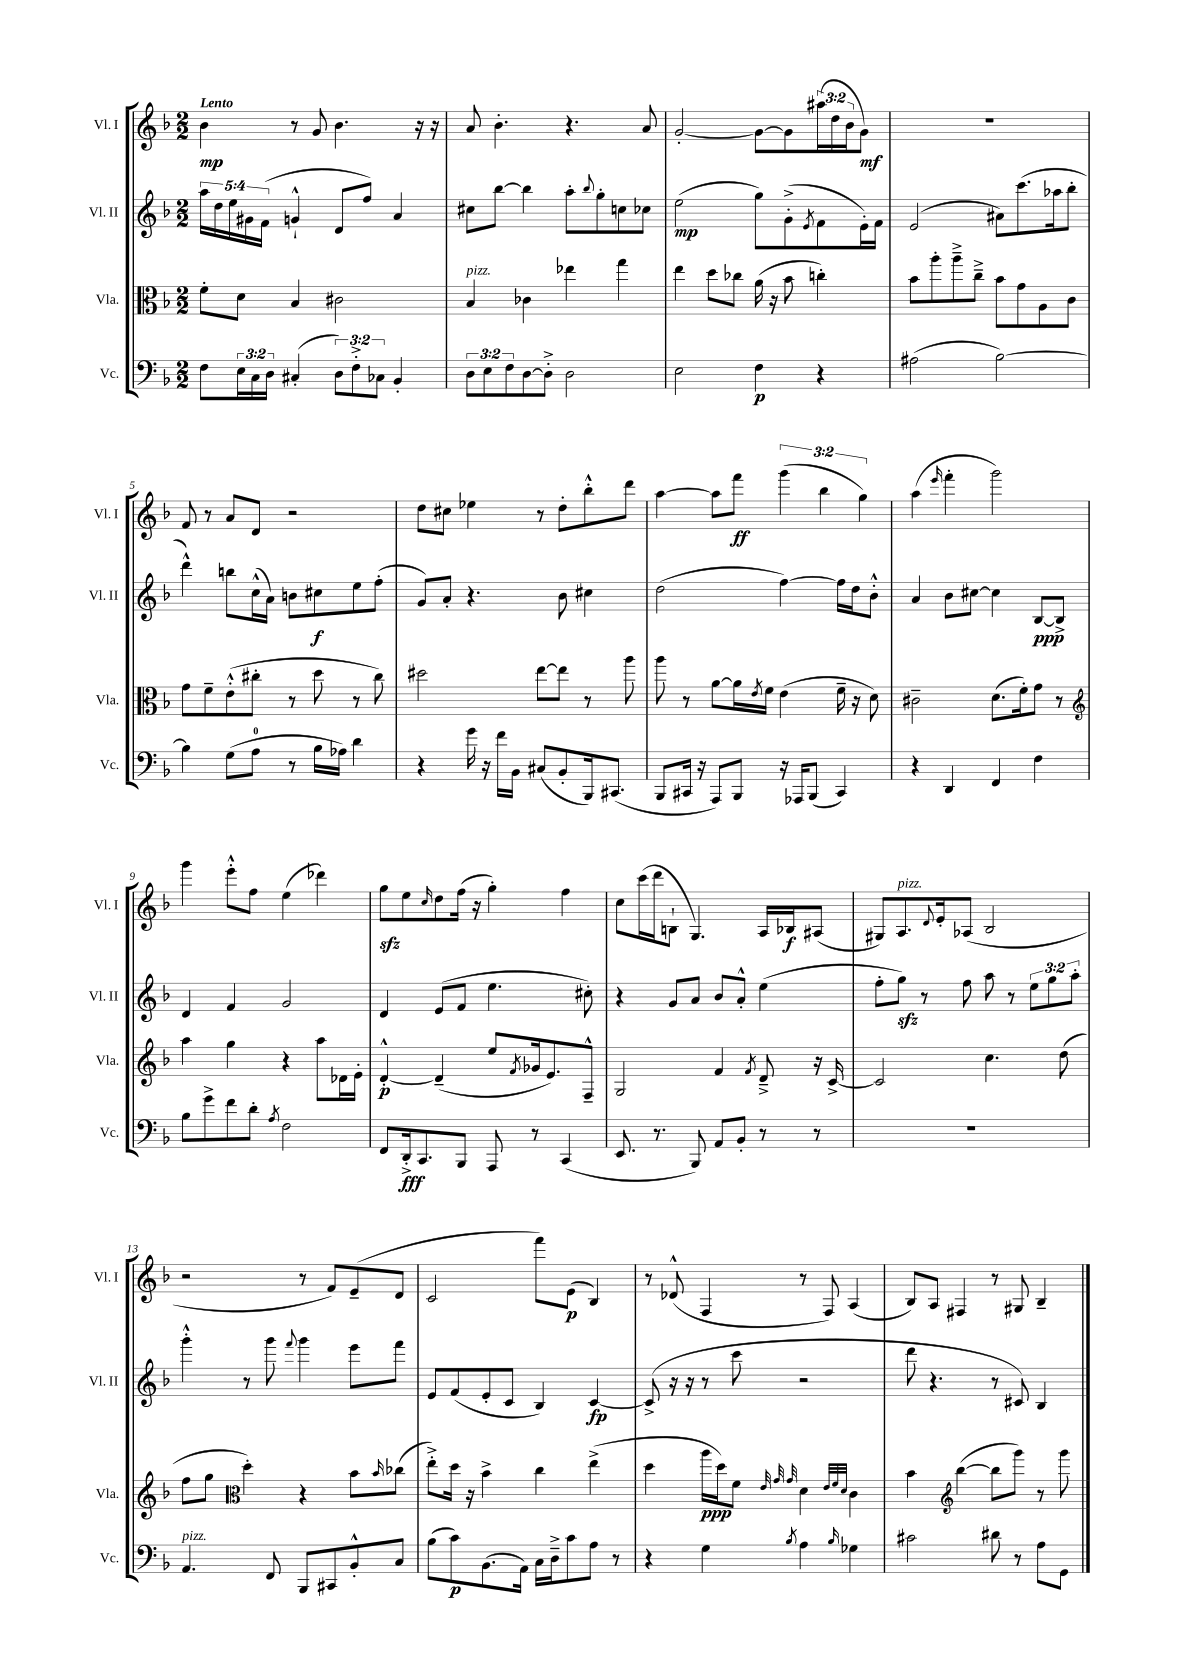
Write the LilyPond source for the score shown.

<<
\new StaffGroup <<
\new Staff = "s0" \with { instrumentName = "Vl. I" shortInstrumentName = "Vl. I" } {
    \clef treble \key f \major \numericTimeSignature \time 2/2 \override Staff.TupletNumber.text = #tuplet-number::calc-fraction-text \tempo "Lento"
    bes'4\mp r8 g'8 bes'4. r16 r16 |
    a'8 bes'4.-. r4. a'8 |
    g'2~-. g'8~ g'8 \tuplet 3/2 { ais''16( d''16 bes'16 } g'8\mf) |
    R1 |
    f'8 r8 a'8 d'8 r2 |
    d''8 cis''8 ees''4 r8 d''8-. bes''8-.-^ d'''8 |
    a''4~ a''8 f'''8\ff \tuplet 3/2 { g'''4( bes''4 g''4) } |
    a''4( \grace { e'''16 } f'''4-. g'''2) |
    g'''4 e'''8-.-^ f''8 e''4( des'''4) |
    g''8\sfz e''8 \grace { c''16 } d''8 f''16( r16 g''4-.) f''4 |
    c''8 c'''16( d'''16 b8-! g4.) a16 bes16\f ais8( |
    gis8) a8.^\markup { \italic "pizz." } \appoggiatura { d'8 } e'16-. aes8( bes2 |
    r2 r8 f'8) e'8--( d'8 |
    c'2 f'''8) e'8\p( bes4) |
    r8 des'8-^( f4 r8 f8) a4( |
    bes8) a8 fis4 r8 gis8 bes4-- \bar "|." |
}
\new Staff = "s1" \with { instrumentName = "Vl. II" shortInstrumentName = "Vl. II" } {
    \clef treble \key f \major \numericTimeSignature \time 2/2 \override Staff.TupletNumber.text = #tuplet-number::calc-fraction-text
    \tuplet 5/4 { a''16 d''16 e''16 gis'16 f'16( } g'4-!-^ d'8 f''8) a'4 |
    cis''8 bes''8~ bes''4 a''8-. \appoggiatura { bes''8 } g''8-. c''8 ces''8 |
    e''2\mp( g''8) g'8-.->( \acciaccatura { e'8 } f'8 e'16-.) f'16 |
    e'2( ais'8) c'''8.( aes''16 bes''8-. |
    d'''4-^) b''8 c''16-^( a'16) b'8 cis''8\f e''8 f''8-.( |
    g'8) a'8-. r4. bes'8 cis''4 |
    d''2( f''4~) f''16 d''16 bes'8-.-^ |
    a'4 bes'8 cis''8~ cis''4 bes8~\ppp bes8-> |
    d'4 f'4 g'2 |
    d'4 e'8( f'8 e''4. cis''8-.) |
    r4 g'8 a'8 bes'8 a'8-.-^ e''4( |
    f''8-. g''8\sfz) r8 f''8 a''8 r8 \tuplet 3/2 { e''8 g''8 a''8-. } |
    g'''4-.-^ r8 g'''8 \appoggiatura { f'''8 } g'''4 e'''8 f'''8 |
    e'8 f'8( e'8-. c'8 bes4) c'4~\fp |
    c'8->( r16 r16 r8 c'''8 r2 |
    d'''8 r4. r8 cis'8) bes4 \bar "|." |
}
\new Staff = "s2" \with { instrumentName = "Vla." shortInstrumentName = "Vla." } {
    \clef alto \key f \major \numericTimeSignature \time 2/2
    f'8-. d'8 bes4 cis'2 |
    bes4^\markup { \italic "pizz." } ces'4 ees''4 g''4 |
    e''4 d''8 ces''8 a'16( r16 bes'8 c''4-.) |
    bes'8 a''8-. a''8---> c''8---> bes'8 g'8 a8 c'8 |
    g'8 f'8-- e'8-.-^( cis''8-. r8 d''8 r8 cis''8) |
    dis''2 e''8~ e''8 r8 a''8 |
    a''8 r8 a'8~ a'16 \acciaccatura { e'8 } f'16 e'4( f'16-- r16 d'8) |
    cis'2-- d'8.( f'16-.) g'8 r8 |
    \clef treble a''4 g''4 r4 a''8 des'16 e'16-. |
    d'4~-.-^\p d'4--( e''8 \acciaccatura { f'8 } ges'16 e'8.) f8---^ |
    g2 f'4 \acciaccatura { f'8 } d'8---> r16 c'16~-> |
    c'2 c''4. d''8( |
    f''8 g''8 \clef alto d''4-.) r4 bes'8 \grace { bes'16 } ces''8( |
    e''8-.->) d''16 r16 bes'4-> c''4 e''4->( |
    d''4 a''16\ppp d''16) f'8 \grace { e'32 g'32 g'32 } d'4 \grace { e'32 f'32 d'32 } c'4 |
    bes'4 \clef treble bes''4~( bes''8 g'''8) r8 g'''8 \bar "|." |
}
\new Staff = "s3" \with { instrumentName = "Vc." shortInstrumentName = "Vc." } {
    \clef bass \key f \major \numericTimeSignature \time 2/2 \override Staff.TupletNumber.text = #tuplet-number::calc-fraction-text
    f8 \tuplet 3/2 { e16 c16 d16 } cis4-.( \tuplet 3/2 { d8) f8-.-> ces8 } bes,4-. |
    \tuplet 3/2 { d8 e8 f8 } d8~ d8-.-> d2 |
    e2 f4\p r4 |
    ais2( bes2~) |
    bes4 g8( a8-0 r8 bes16 aes16) d'4 |
    r4 g'16 r16 f'16 bes,16 cis8( bes,8-. bes,,16) cis,8.( |
    bes,,8 cis,16 r16 a,,8) bes,,8 r16 aes,,16 bes,,8( cis,4) |
    r4 d,4 f,4 f4 |
    bes8 g'8-> f'8 d'8-. \acciaccatura { a8 } f2 |
    f,8 d,16-.->\fff c,8. bes,,8 a,,8 r8 c,4( |
    e,8. r8. bes,,8) a,8 bes,8-. r8 r8 |
    R1 |
    a,4.^\markup { \italic "pizz." } f,8 bes,,8 cis,8 bes,8-.-^ c8 |
    bes8( c'8\p) bes,8.( a,16) c16 d16---> c'8 a8 r8 |
    r4 g4 \acciaccatura { bes8 } a4 \grace { bes16 } ges4 |
    cis'2 dis'8 r8 a8 g,8 \bar "|." |
}
>>
>>
